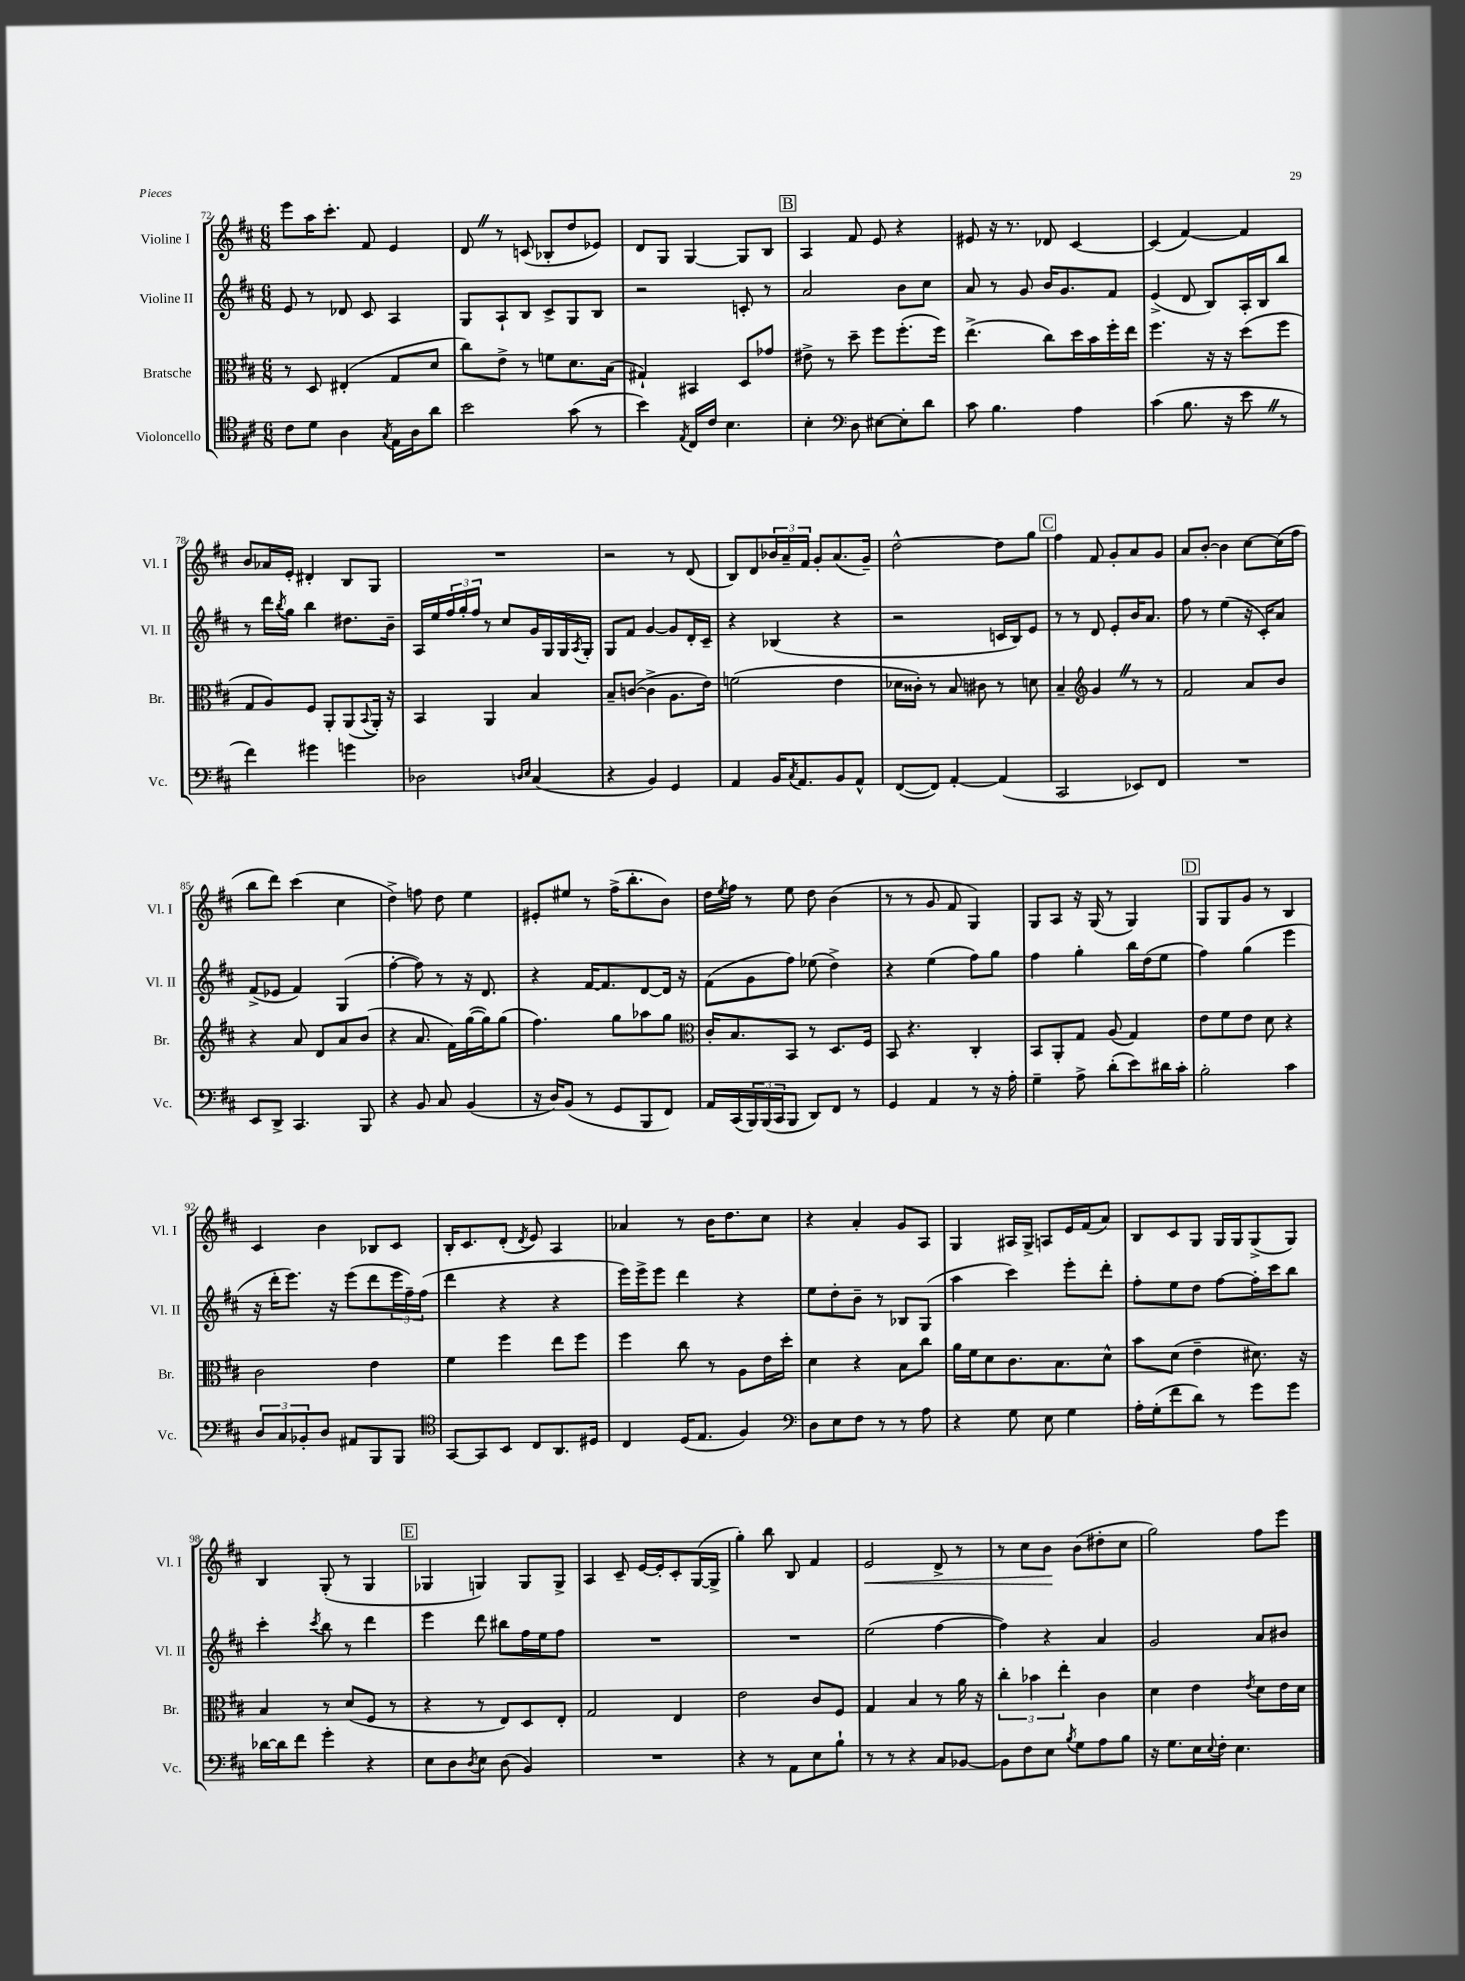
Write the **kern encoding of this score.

**kern	**kern	**kern	**kern	**dynam
*part4	*part3	*part2	*part1	*part1
*staff4	*staff3	*staff2	*staff1	*staff1
*I"Violoncello	*I"Bratsche	*I"Violine II	*I"Violine I	*
*I'Vc.	*I'Br.	*I'Vl. II	*I'Vl. I	*
*clefC4	*clefC3	*clefG2	*clefG2	*
*k[f#c#]	*k[f#c#]	*k[f#c#]	*k[f#c#]	*
*M6/8	*M6/8	*M6/8	*M6/8	*
=72	=72	=72	=72	=72
8c#\L	8r	8e/	8eee\L	.
8d\J	8D/	8r	16aa\K	.
.	.	.	8.ccc#'\J	.
4A\	(4E#X'/	8d-X/	.	.
.	.	8c#/	8f#/	.
8qG/	.	.	.	.
16E\LL	8G/L	4A/	4e/	.
16A\J	.	.	.	.
8a\J	8d/J	.	.	.
=73	=73	=73	=73	=73
2b\	8cc#\L)	8G/L	8dZ/	.
.	8e^\J	8A`/	8r	.
.	8r	8B/J	(8cn/	.
.	8fn\L	8c#^/L	8B-X'/L	.
(8g\	8.d\	8G/	8dd/	.
8r	.	8B/J	8e-X/J)	.
.	(16B\Jk	.	.	.
=74	=74	=74	=74	=74
4b\)	4G#X`/)	2r	8d/L	.
.	.	.	8G/J	.
8qE/	.	.	.	.
16C#/LL	4BB#X/	.	[4G/	.
16c#/JJ	.	.	.	.
4.B\	.	.	.	.
.	8D/L	8cn'/	8G/L]	.
.	8g-X/J	8r	8B/J	.
!!LO:REH:place=s1:t=B
=75	=75	=75	=75	=75
4B'\	8e#X^\	2a/	4A/	.
.	8r	.	.	.
*clefF4	*	*	*	*
8D\	8dd~\	.	8f#/	.
[8E#X\L	8ff#\L	.	8e/	.
8E#'\]	(8.ff#'\	8b\L	4r	.
8d\J	.	8cc#\J	.	.
.	16ff#\Jk)	.	.	.
=76	=76	=76	=76	=76
8c#\	(4.ee^\	8a/	8e#X/	.
4.B\	.	8r	16r	.
.	.	.	8.r	.
.	.	8g/	.	.
.	8cc#\L)	16b/KL	8d-X/	.
.	.	8.g/	.	.
4A\	16dd\L	.	[4c#/	.
.	16b\	.	.	.
.	16ff#'\	8f#/J	.	.
.	16ee\JJ	.	.	.
=77	=77	=77	=77	=77
(4c#\	4.ff#\	(4e^/	(4c#/]	.
8.B\	.	8d/	[4f#/)	.
.	16r	8B/L)	.	.
16r	16r	.	.	.
8eZ\	(8dd\L	16A'/L	4f#/]	.
.	.	16B/J	.	.
8r	8ff#\J	8bb/J	.	.
!!LO:LB:g=z
=78	=78	=78	=78	=78
4f#\)	8G/L	8r	8b/L	.
.	8A/)	16ddd\LL	16a-X/L	.
.	.	8qbb/	.	.
.	.	16gg\JJ	16e'/JJ	.
4g#X\	8F#/J	4bb\	4d#X'/	.
.	8AA'/L	.	.	.
4gn\	(8AA/	8.dd#X\L	8B/L	.
.	8qqBB/	.	.	.
.	16AA'/Jk)	.	8G/J	.
.	16r	16b~\Jk	.	.
=79	=79	=79	=79	=79
2D-X\	4BB/	16A/LL	2.r	.
.	.	16ee/	.	.
.	.	24ff#/	.	.
.	.	24gg'/	.	.
.	.	24ff#/JJ	.	.
.	4AA/	8r	.	.
.	.	8cc#/L	.	.
16qqDn/LL	.	.	.	.
16qqE/JJ	.	.	.	.
(4C#/	4B/	16g/L	.	.
.	.	16G/	.	.
.	.	16G/	.	.
.	.	8qA/	.	.
.	.	16G'/JJ	.	.
=80	=80	=80	=80	=80
4r	8B~/L	8G/L	2r	.
.	([8cn/J	8f#/J	.	.
4BB/)	4c^\]	[4g/	.	.
4GG/	8.A\L	8g/L]	8r	.
.	.	16d'/L	(8d/	.
.	16e\Jk)	16c#~/JJ	.	.
=81	=81	=81	=81	=81
4AA/	(2fn\	4r	8B/L)	.
.	.	.	8d/	.
16BB/KL	.	(4B-X/	24b-X/L	.
.	.	.	24a~/	.
8qC#/	.	.	.	.
8.AA/	.	.	.	.
.	.	.	24f#/JJ	.
.	.	.	8g'/L	.
8BB/	4e\	4r	(8.a/	.
8AA^^/J	.	.	.	.
.	.	.	16g~/Jk)	.
=82	=82	=82	=82	=82
([8FF#/L	16d-X\LL	2r	[2dd^^\	.
.	16c##X'\JJ)	.	.	.
8FF#/J])	8r	.	.	.
[4AA'/	8B/	.	.	.
.	8c#X\	.	.	.
(4AA/]	8r	16cn/LL	8dd\L]	.
.	.	16B/J)	.	.
.	8dn\	8e/J	8gg\J	.
!!LO:REH:place=s1:t=C
=83	=83	=83	=83	=83
2CC#/	4B~/	8r	4ff#\	.
.	.	8r	.	.
*	*clefG2	*	*	*
.	4gZ/	8d/	8f#/	.
.	.	8e'/L	8g'/L	.
8EE-X/L)	8r	16b/K	8a/	.
.	.	8.a/J	.	.
8FF#/J	8r	.	8g/J	.
=84	=84	=84	=84	=84
2.r	2f#/	8ff#\	8a/L	.
.	.	8r	[8b'/J	.
.	.	(4ee\	4b\]	.
.	8a/L	16r	[8cc#\L	.
.	.	16c#'/KL)	.	.
.	8b/J	8a/J	(16cc#\L]	.
.	.	.	16ff#\JJ	.
!!LO:LB:g=z
=85	=85	=85	=85	=85
8EE/L	4r	(8f#^/L	8bb\L	.
8DD^/J	.	8e-X/J	8ddd\J)	.
4.CC#/	8a/	4f#/)	(4ccc#\	.
.	8d/L	.	.	.
.	8a/	(4G/	4cc#\	.
8BBB/	(8b/J	.	.	.
=86	=86	=86	=86	=86
4r	4r	[4ff#'\	4dd^\)	.
8BB/	8.a/	8ff#\])	8ffn\	.
8C#/	.	8r	8dd\	.
.	16f#\LL)	.	.	.
(4BB/	([16gg\	16r	4ee\	.
.	16gg\J])	8.d/	.	.
.	(8gg\J	.	.	.
=87	=87	=87	=87	=87
16r	4.ff#\)	4r	8e#X'/L	.
16D/KL)	.	.	.	.
(8BB/J	.	.	8ee#X/J	.
8r	.	[16f#/KL	8r	.
.	.	8.f#/]	.	.
8GG/L	8gg\L	.	(16ff#^\KL	.
.	.	.	8.bb'\	.
8BBB/	8aa-X\	[8d/	.	.
8FF#/J)	8gg\J	16d/Jk]	8b\J)	.
.	.	16r	.	.
=88	=88	=88	=88	=88
*	*clefC3	*	*	*
16AA/LL	16c#'/KL	(8f#\L	16dd\LL	.
.	.	.	8qee/	.
(16CC#/	8.B/	.	16ff#\JJ	.
24BBB/)	.	8g\	8r	.
(24BBB/	.	.	.	.
24CC#/J	.	.	.	.
8BBB/J	8BB/J	8ff#\J)	8ee\	.
8DD/L)	8r	(8ee-X\	8dd\	.
8FF#/J	8.D/L	4dd^\)	(4b\	.
8r	.	.	.	.
.	16F#/Jk	.	.	.
=89	=89	=89	=89	=89
4GG/	8BB/	4r	8r	.
.	4.r	.	8r	.
4AA/	.	(4ee\	8g/	.
.	.	.	8f#/	.
8r	4C#'/	8ff#\L)	4G/)	.
16r	.	8gg\J	.	.
16A'\	.	.	.	.
=90	=90	=90	=90	=90
4G~\	8BB/L	4ff#\	8G/L	.
.	8AA'/	.	8A/J	.
8A^\	8G/J	4gg'\	16r	.
.	.	.	(16G/	.
(8d'\L	(8A/	.	8r	.
8e\)	4G/)	16bb\LL	4G/)	.
.	.	(16dd\J	.	.
16d#X\L	.	8ee\J	.	.
16c#'\JJ	.	.	.	.
!!LO:REH:place=s1:t=D
=91	=91	=91	=91	=91
2B'\	8e\L	4ff#\)	8G/L	.
.	8f#\	.	8G/	.
.	8e\J	(4gg\	8g/J	.
.	8d\	.	8r	.
4c#\	4r	4eee\	4B/	.
!!LO:LB:g=z
=92	=92	=92	=92	=92
12D/L	2c#\	16r	4c#/	.
.	.	16ddd'\KL	.	.
12C#/	.	.	.	.
.	.	8.eee\J)	.	.
12BB-X'/	.	.	.	.
8D/J	.	.	4b\	.
.	.	16r	.	.
8AA#X/L	.	(8eee\L	.	.
8BBB/	4e\	8ddd\	8B-X/L	.
8BBB/J	.	24eee\L	8c#/J	.
.	.	24ff#~\)	.	.
.	.	(24ff#\JJ	.	.
=93	=93	=93	=93	=93
*clefC4	*	*	*	*
[8GG/L	4f#\	4ddd\	16B'/KL	.
.	.	.	8.c#/	.
8GG/]	.	.	.	.
8BB/J	4ff#\	4r	(8d'/J	.
.	.	.	8qd/	.
8C#/L	.	.	8e/)	.
8.AA/	8ee\L	4r	4A/	.
.	8ff#\J	.	.	.
16D#X/Jk	.	.	.	.
=94	=94	=94	=94	=94
4C#/	4ff#\	16eee\LL)	4a-X/	.
.	.	16eee^\J	.	.
.	.	8eee\J	.	.
(16D/KL	8cc#\	4ddd\	8r	.
8.E/J	.	.	.	.
.	8r	.	16b\KL	.
.	.	.	8.dd\	.
4F#/)	8A\L	4r	.	.
.	16e\L	.	8cc#\J	.
.	16dd'\JJ	.	.	.
=95	=95	=95	=95	=95
*clefF4	*	*	*	*
8D\L	4d\	8ee\L	4r	.
8E\	.	8dd'\	.	.
8F#\J	4r	8b~\J	4a'/	.
8r	.	8r	.	.
8r	8B\L	8B-X/L	8g/L	.
8A\	8cc#\J	(8G/J	8A/J	.
=96	=96	=96	=96	=96
4r	16a\LL	4aa\	4G/	.
.	16f#\J	.	.	.
.	8d\	.	.	.
8G\	8.c#\	4ccc#\)	16A#X/LL	.
.	.	.	16G^/JJ	.
8E\	.	.	8An/L	.
.	8.B\	.	.	.
4G\	.	8eee'\L	16e/L	.
.	.	.	(16f#/J	.
.	8d^^\J	8ddd'\J	8a/J)	.
=97	=97	=97	=97	=97
16A'\LL	8b\L	8ff#'\L	8B/L	.
(16G'\J	.	.	.	.
8f#\	(8d\J	8ee\	8c#/	.
8d\J)	4e~\	8dd\J	8G/J	.
8r	.	[8ff#\L	16G/LL	.
.	.	.	16G/J	.
8g\L	8.d#X\)	16ff#'\L]	(8G^/	.
.	.	16ccc#\J	.	.
8g\J	.	8bb\J	8G/J)	.
.	16r	.	.	.
!!LO:LB:g=z
=98	=98	=98	=98	=98
[16d-X\LL	4B/	4ccc#'\	4B/	.
16d-\J]	.	.	.	.
8f#\J	.	.	.	.
.	.	8qccc#/	.	.
4g'\	8r	8bb\	(8G'/	.
.	(8d/L	8r	8r	.
4r	8F#/J	4ddd\	4G/	.
.	8r	.	.	.
!!LO:REH:place=s1:t=E
=99	=99	=99	=99	=99
8E\L	4r	4eee\	4G-X/	.
8D\	.	.	.	.
8qD/	.	.	.	.
8E\J	8r	8ddd\	4Gn/)	.
(8D\	8E/L)	8bb#X\L	.	.
4BB/)	8D/	16ff#\L	8G/L	.
.	.	16ee\J	.	.
.	8E'/J	8ff#\J	8G^/J	.
=100	=100	=100	=100	=100
2.r	2G/	2.r	4A/	.
.	.	.	8c#~/	.
.	.	.	[16e/LL	.
.	.	.	16e'/J]	.
.	4E/	.	8c#'/	.
.	.	.	([16G/L	.
.	.	.	16G^/JJ]	.
=101	=101	=101	=101	=101
4r	2e\	2.r	4gg'\)	.
8r	.	.	8bb\	.
8AA\L	.	.	8B/	.
8E\	8c#/L	.	4f#/	.
8B`\J	8F#/J	.	.	.
=102	=102	=102	=102	=102
!	!	!	!	!LO:HP:b
8r	4G/	(2ee\	2e/	<
8r	.	.	.	.
4r	4B/	.	.	.
8C#/L	8r	[4ff#\	8d^/	.
[8BB-X/J	16a\	.	8r	.
.	16r	.	.	.
=103	=103	=103	=103	=103
8BB-\L]	6cc#'\	4ff#\])	8r	.
8F#\	.	.	8cc#\L	.
.	6b-X\	.	.	.
8E\J	.	4r	8b\J	.
.	6ee'\	.	.	.
8qB/	.	.	.	.
8G\L	.	.	(8b\L	[
8A\	4c#\	4a/	8dd#X'\	.
8B\J	.	.	8cc#\J	.
=104	=104	=104	=104	=104
16r	4d\	2g/	2gg\)	.
8.G\L	.	.	.	.
16E\L	4e\	.	.	.
8qqE/	.	.	.	.
16F#'\JJ	.	.	.	.
4.E\	.	.	.	.
.	8qe/	.	.	.
.	8d\L	8a/L	8ff#\L	.
.	16e\L	8b#X/J	8eee\J	.
.	16d\JJ	.	.	.
==	==	==	==	==
*-	*-	*-	*-	*-
